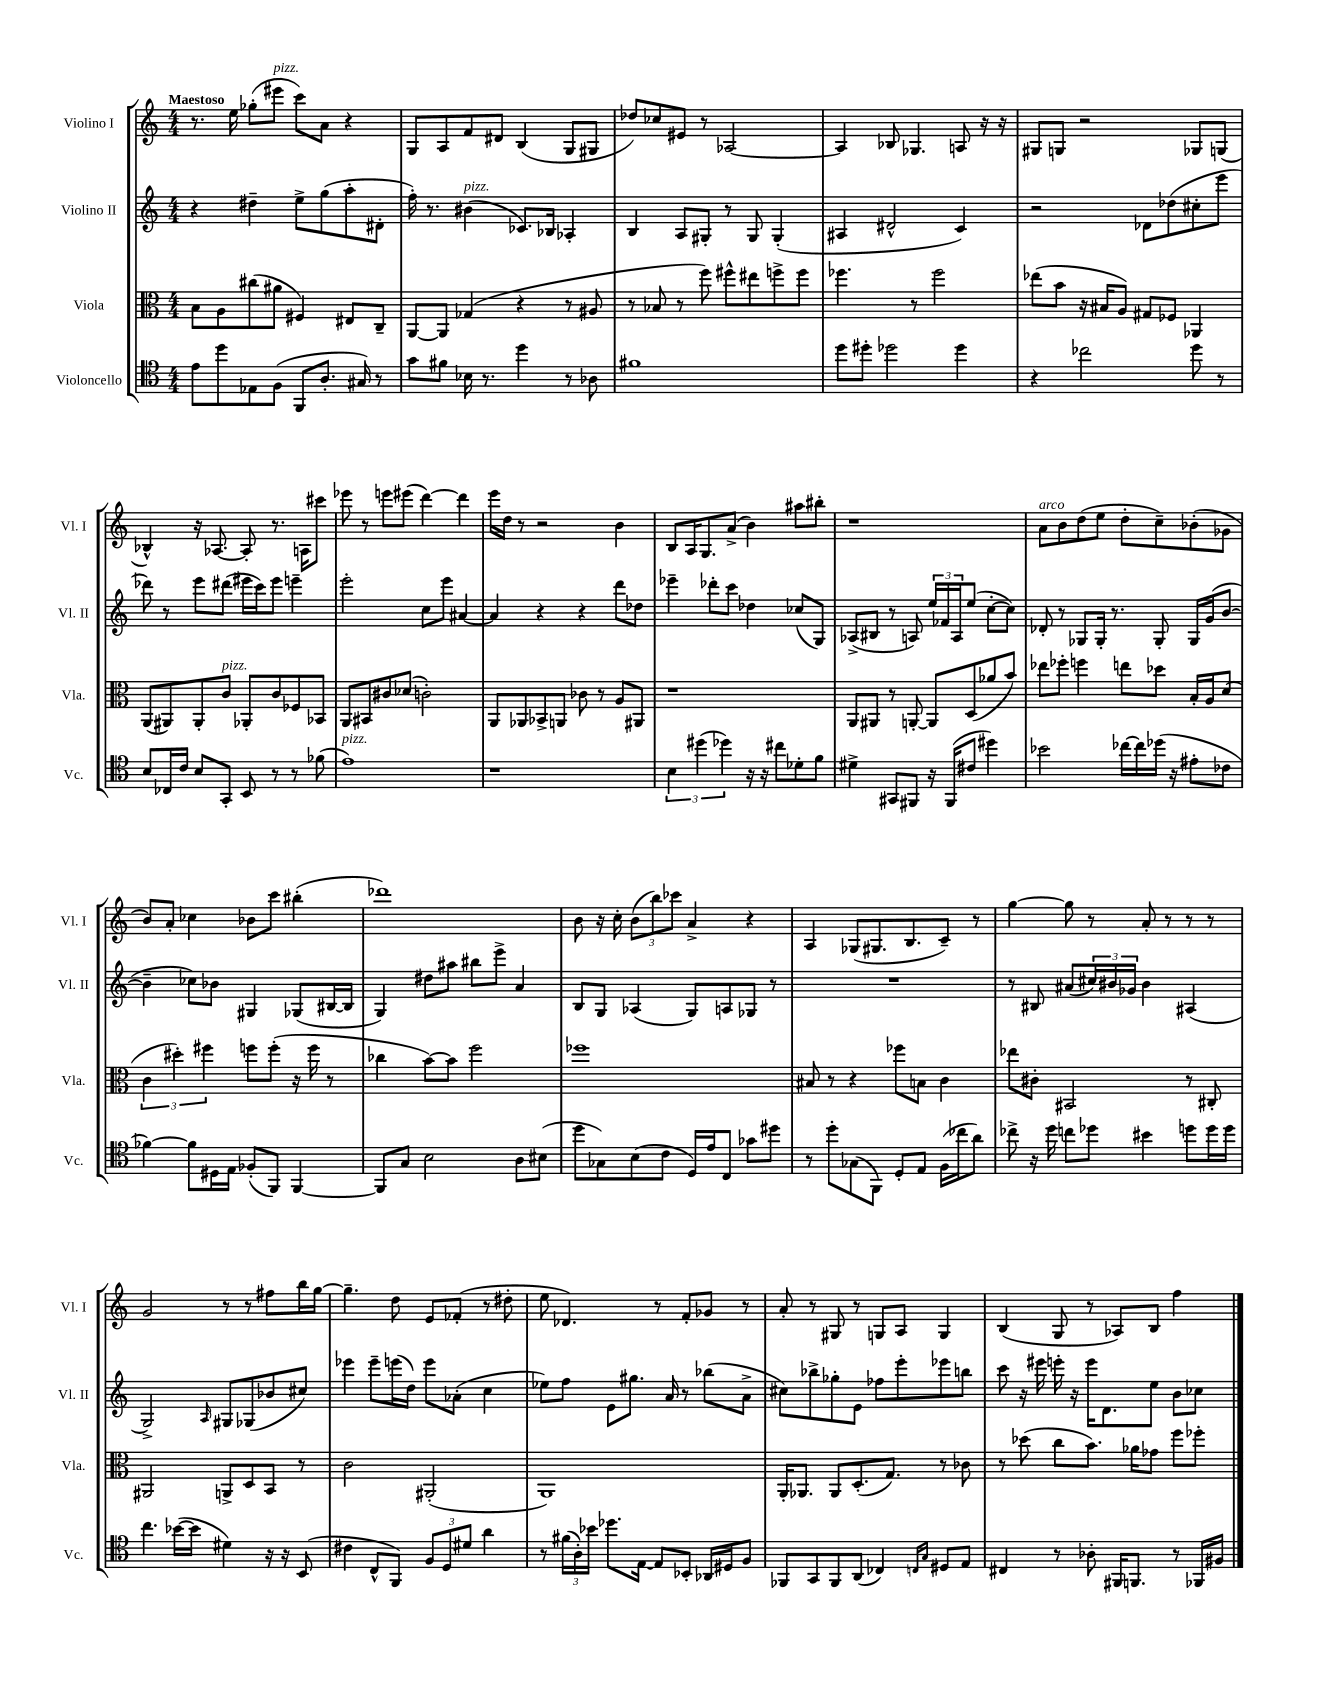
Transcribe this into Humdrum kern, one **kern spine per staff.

**kern	**kern	**kern	**kern
*staff4	*staff3	*staff2	*staff1
*clefC4	*clefC3	*clefG2	*clefG2
*k[]	*k[]	*k[]	*k[]
*M4/4	*M4/4	*M4/4	*M4/4
8e	8B	4r	8.r
8dd	8A	.	.
.	.	.	16ee
8E-	(8cc#	4dd#~	(8gg-'
(8F	8a#	.	8eee#
8FF	4F#)	8ee^	8ccc)
8.A'	.	(8gg	8a
.	8E#	8aa'	4r
16G#)	.	.	.
8r	8C~	8d#'	.
=	=	=	=
8g	[8AA	16ff')	8G
.	.	8.r	.
8f#	8AA]	.	8A
16B-	(4G-	(4b#	8f
8.r	.	.	.
.	.	.	8d#
4dd	4r	8.c-)	(4B
.	.	16B-	.
8r	8r	4A-'	8G
8A-	8A#	.	8G#
=	=	=	=
1f#	8r	4B	8dd-)
.	8B-	.	8cc-
.	8r	8A	8e#
.	8ff)	8G#'	8r
.	8ff#^^	8r	[2A-
.	8ee#	8G#	.
.	8ff^	(4G#'	.
.	8ff	.	.
=	=	=	=
8dd	4.ff-	4A#	4A-]
8dd#'	.	.	.
2dd-	.	2d#^^	8B-
.	8r	.	4.G-
.	2ff-	.	.
4dd-	.	4c)	8A
.	.	.	16r
.	.	.	16r
=	=	=	=
4r	(8ee-	2r	8G#
.	8b	.	8G
2cc-	16r	.	2r
.	16B#	.	.
.	8A)	.	.
.	8G#	8d-	.
.	8F-	(8dd-	.
8dd	4AA-	8cc#'	8G-
8r	.	8eee	(8G
=	=	=	=
8B	(8AA	8ddd-)	4B-^^)
16C-	8AA#)	8r	.
16c	.	.	.
8B	8AA#'	8eee	16r
.	.	.	[8.A-
8GG'	8c	(8ddd#	.
8BB	8AA-'	16eee#	8A-']
.	.	16ccc)	.
8r	8c	8eee#	8.r
8r	8F-	4eee~	.
.	.	.	16A
(8f-	8BB-	.	8ccc#
=	=	=	=
1e)	8AA	2eee'	8eee-
.	8BB#	.	8r
.	8c#	.	8eee
.	(8d-	.	(8eee#
.	2c')	8cc	[4ddd)
.	.	8eee	.
.	.	[4a#	4ddd]
=	=	=	=
1r	8AA	4a#]	16eee
.	.	.	16dd
.	8AA-	.	8r
.	8BB-^	4r	2r
.	8AA	.	.
.	8c-	4r	.
.	8r	.	.
.	8A	8ddd	4b
.	8AA#	8dd-	.
=	=	=	=
6B	1r	4eee-~	8B
.	.	.	16A
(6dd#	.	.	.
.	.	.	8.G
.	.	8ddd-'	.
6dd-)	.	.	.
.	.	8ccc	(8a^
16r	.	4dd-	4b)
16r	.	.	.
8cc#	.	.	.
8d-'	.	(8cc-	8aa#
8f	.	8G)	8bb#'
=	=	=	=
4d#^	8AA	(8A-^	1r
.	8AA#	8B#	.
8GG#	8r	8r	.
8FF#	[8AA'	8A)	.
16r	8AA]	24ee	.
.	.	24f-	.
(16FF#	.	.	.
.	.	24A	.
8c#	(8D	(8ee	.
4dd#)	8a-	[8cc'	.
.	8b)	8cc])	.
=	=	=	=
2b-	8ee-	8d-'	8a
.	8ff-'	8r	8b
.	4ff	8G-	(8dd
.	.	16G-'	8ee
.	.	8.r	.
[16cc-	8ee	.	8dd'
16cc-]	.	.	.
(16dd-	8dd-	8G-'	8cc~)
16r	.	.	.
8e#'	16B'	16G-	(8b-'
.	16A	(16g	.
8c-	(8d	[8b	8g-
=	=	=	=
[4f-)	6c	4b~]	8b)
.	.	.	8a'
.	6dd#')	.	.
8f-]	.	8cc-)	4cc-
.	6ff#	.	.
16D#	.	8b-	.
16E	.	.	.
(8F-'	8ff	4G#	8b-
8FF)	(8ff'	.	8ccc
[4FF	16r	(8G-	(4bb#'
.	16ff	.	.
.	8r	[16B#	.
.	.	16B#]	.
=	=	=	=
8FF]	4cc-	4G)	1ddd-)
8G	.	.	.
2B	[8b)	8dd#	.
.	8b]	8aa#	.
.	2ff	8bb#	.
.	.	8eee^	.
8A	.	4a	.
(8B#	.	.	.
=	=	=	=
8dd	1ff-	8B	8b
8G-)	.	8G	16r
.	.	.	16cc'
(8B	.	(4A-	(12b
.	.	.	12bb)
8c	.	.	.
.	.	.	12ccc-
16D)	.	8G)	4a^
16e	.	.	.
8C	.	8A	.
8g-	.	8G-	4r
8dd#	.	8r	.
=	=	=	=
8r	8B#	1r	4A
8dd'	8r	.	.
(8G-	4r	.	(8G-
8FF)	.	.	8.G#
8D'	8ff-	.	.
.	.	.	8.B
8E	8B	.	.
(16F	4c	.	8c~)
16cc-	.	.	.
8a)	.	.	8r
=	=	=	=
8cc-^	8ee-	8r	[4gg
16r	8c#'	8B#	.
16dd	.	.	.
8cc	2BB#	(8a#	8gg]
8dd-	.	24cc#)	8r
.	.	24b#	.
.	.	24g-	.
4b#	.	4b#	8a'
.	.	.	8r
8dd	8r	(4A#	8r
16dd	8C#'	.	8r
16dd	.	.	.
=	=	=	=
4.cc	2AA#	2G^)	2g
([16b-	.	.	.
16b-]	.	.	.
.	.	16qqA	.
4d#)	8AA^	8G#	8r
.	8D	(8G-	8r
16r	8BB	8b-	8ff#
16r	.	.	.
(8BB	8r	8cc#)	16bb
.	.	.	[16gg
=	=	=	=
4c#	2c	4eee-	4.gg~]
8C^^	.	8eee-~	.
8FF)	.	(16eee	8dd
.	.	16dd)	.
12F	(2AA#'	8eee	8e
12D	.	.	.
.	.	(8a-'	(8f-'
12d#	.	.	.
4a	.	4cc	8r
.	.	.	8dd#'
=	=	=	=
8r	1AA)	8ee-)	8ee
(24f#	.	8ff	4.d-)
24A')	.	.	.
24b-	.	.	.
8.dd-	.	8e	.
.	.	8.gg#	.
[16E	.	.	.
8E]	.	.	8r
.	.	16a	.
8BB-'	.	8r	8f'
16AA-	.	(8bb-	8g-
16D#	.	.	.
8F	.	8a^	8r
=	=	=	=
8FF-	16AA'	8cc#)	8a'
.	8.AA-	.	.
8GG	.	8bb-^	8r
8FF-	8AA-	8gg-'	8G#
(8AA	(8.D'	8e	8r
4C-)	.	8ff-	8G
.	8.G)	.	.
.	.	8eee'	8A
16qqC	.	.	.
16qqG	.	.	.
8D#	8r	8eee-	4G
8E	8c-	8bb	.
=	=	=	=
4C#	8r	8ccc	(4B
.	(8dd-	16r	.
.	.	16eee#	.
8r	8cc	16eee'	8G
.	.	16r	.
8A-'	8.b)	16eee	8r
.	.	8.d	.
16FF#	.	.	8A-)
8.FF	16a-	.	.
.	8g-	8ee	8B
8r	8ff	8b	4ff
16FF-	8ff-'	8cc-	.
16F#	.	.	.
==	==	==	==
*-	*-	*-	*-
